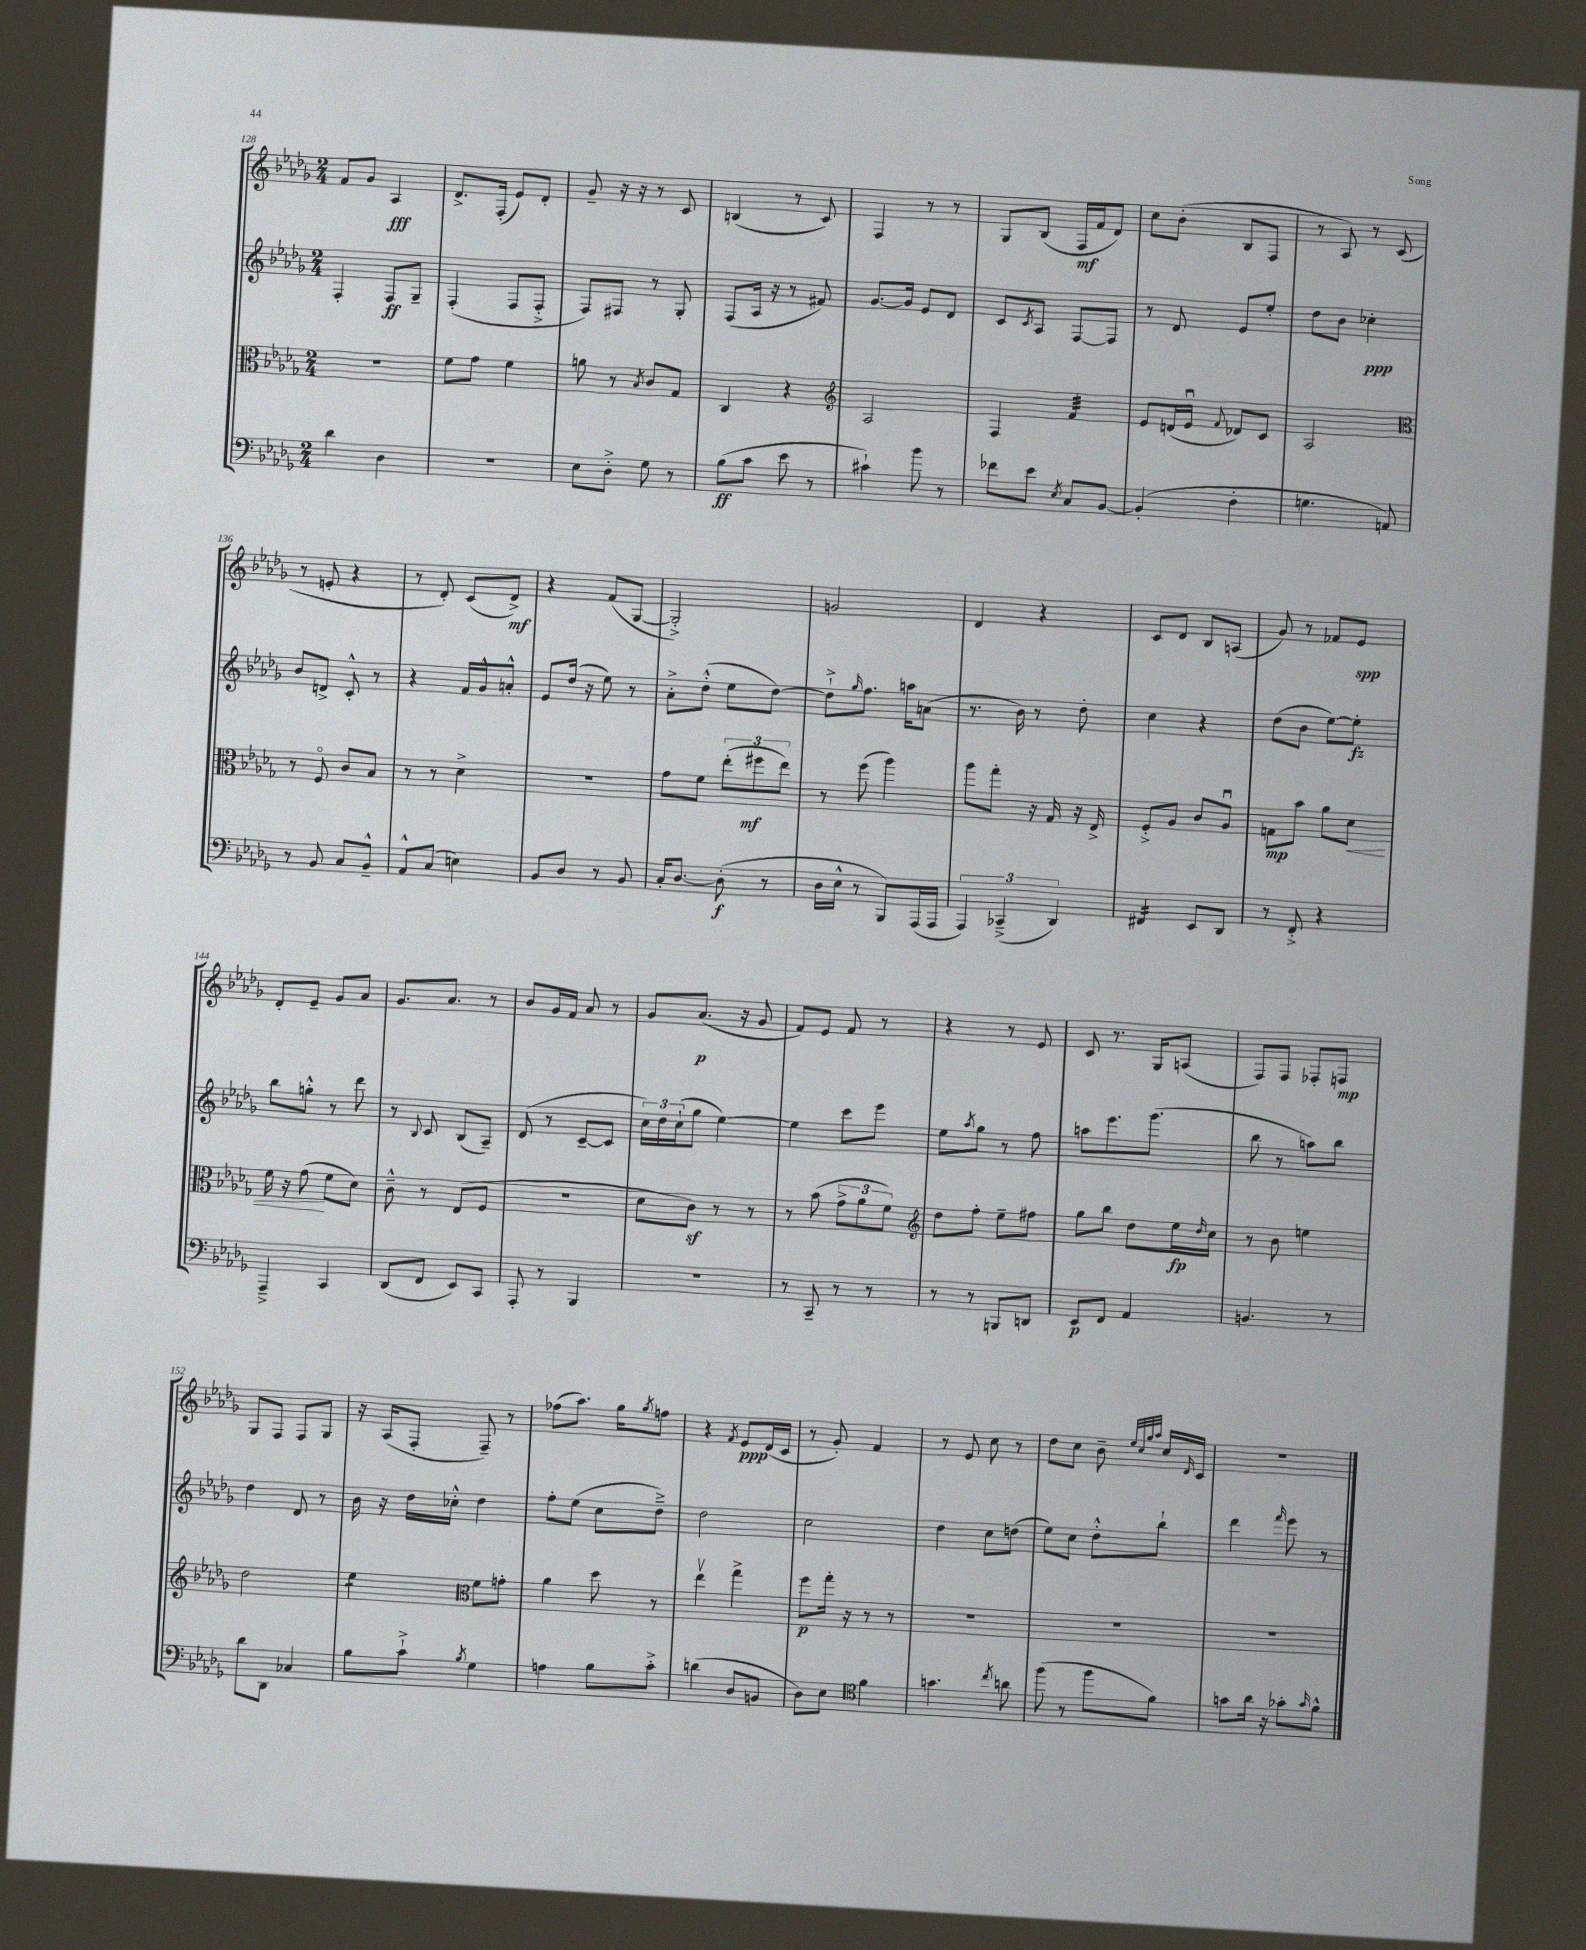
<<
\new StaffGroup <<
\new Staff = "s0" {
    \clef treble \key des \major \numericTimeSignature \time 2/4
    f'8 ges'8 aes4\fff |
    des'8.-> f16-.( ees'8) des'8-. |
    ges'8-- r16 r16 r8 c'8 |
    b4( r8 c'8) |
    f4 r8 r8 |
    ges8 bes8( f16\mf f'16 des'8) |
    c''8 bes'8-.( bes8 f8 |
    r8 aes8) r8 c'8( |
    r8 e'8-. r4 |
    r8 des'8-.) c'8( des'8->\mf) |
    r4 f'8( ges8~ |
    ges2-.->) |
    g'2 |
    des'4 r4 |
    c'8 des'8 bes8 a8( |
    ges'8) r8 fes'8 ees'8\spp |
    des'8-. ees'8-- ges'8 aes'8 |
    ges'8. aes'8. r8 |
    bes'8 ges'16 f'16 aes'8 r8 |
    ges'8 aes'8.\p( r16 ges'8 |
    f'8) ees'8 f'8 r8 |
    r4 r8 ees'8 |
    c'8 r8. ges16 a8( |
    f8) f8 fes8-. f8\mp |
    ges8 f8 f8 ges8 |
    r16 aes16( f8-. f8--) r8 |
    fes''8( aes''8.) ges''16 \acciaccatura { ges''8 } f''8 |
    r4 \acciaccatura { f'8 } ees'8\ppp des'16( c'16 |
    r8 ges'8-.) f'4 |
    r8 ees'8 c''8 r8 |
    des''8 c''8 bes'8-- \grace { ees''32 c''32 ges''32 aes''32 } c''16 \grace { des'16 } c'16 |
    R2 \bar "|." |
}
\new Staff = "s1" {
    \clef treble \key des \major \numericTimeSignature \time 2/4
    f4-. f8\ff ges8-- |
    f4-.( f8 f8-.-> |
    f8) fis8 r8 ges8-. |
    f8( aes16 r16 r8 fis'8) |
    ges'8.~ ges'16 ees'8 des'8 |
    c'8 \acciaccatura { c'8 } aes8 f8~ f8 |
    r8 des'8 ees'8 ees''8-. |
    des''8 bes'8 ces''4-.\ppp |
    bes'8 d'8-> c'8-.-^ r8 |
    r4 f'16 ges'16-^ a'8-.-^ |
    ees'8 des''16( r16 ees''8) r8 |
    aes'8-.-> des''8-.-^( ees''8 des''8~) |
    des''8-!-> \grace { ges''16 } f''8. a''16 a'8( |
    r8. bes'16) r8 des''8-. |
    c''4 r4 |
    des''8( bes'8 ees''8~) ees''8-.\fz |
    bes''8 g''8-.-^ r8 des'''8 |
    r8 \appoggiatura { bes8 } c'8 bes8( aes8--) |
    des'8( r8 c'8~-- c'8 |
    \tuplet 3/2 { c''16) des''16 c''16-!( } ges''8 ees''4~) |
    ees''4 c'''8 ees'''8 |
    ees''8 \acciaccatura { aes''8 } ges''8 r8 f''8 |
    a''8 ees'''8. ges'''8.( |
    bes''8 r8 a''8) bes''8 |
    des''4 des'8 r8 |
    bes'16 r16 des''16 ces''16-.-^ des''4 |
    f''8-. ees''8( c''8 des''8--->) |
    des''2 |
    c''2 |
    des''4 c''8 d''8( |
    ees''8) c''8 des''8-.-^ bes''8-! |
    des'''4 \grace { f'''16 } ees'''8 r8 \bar "|." |
}
\new Staff = "s2" {
    \clef alto \key des \major \numericTimeSignature \time 2/4
    R2 |
    f'8 ges'8 f'4 |
    a'8 r8 \acciaccatura { bes8 } c'8 ges8 |
    c4 r4 |
    \clef treble aes2 |
    f4 f'4:32 |
    ees'8 d'16( ees'16\downbow \appoggiatura { f'8 } des'8) c'8 |
    aes2 |
    \clef alto r8 f8\flageolet c'8 bes8 |
    r8 r8 des'4-> |
    R2 |
    ges'8 f'8 \tuplet 3/2 { ees''8-.( fis''8\mf ees''8) } |
    r8 f''8( aes''4) |
    aes''8 ges''8-. r16 ges16 r16 ees16-> |
    f8-.-> aes8 c'8 aes8\downbow |
    g8\mp bes'8 aes'8 des'8\< |
    f'16 r16 ges'8\!( f'8 des'8) |
    c'8---^ r8 ees8( f8 |
    R2 |
    des'8 c'8\sf) r8 r8 |
    r8 bes'8( \tuplet 3/2 { ges'8-> aes'8 f'8) } |
    \clef treble des''8 f''8-. ees''8-- fis''8 |
    ges''8 bes''8 des''8 ees''16\fp \grace { des''16 } c''16 |
    r8 bes'8 e''4 |
    des''2 |
    ees''4:8 \clef alto f'8 g'8-. |
    aes'4 des''8 r8 |
    ees''4\upbow ges''4-> |
    f''8\p ges''16-. r16 r8 r8 |
    R2 |
    R2 |
    R2 \bar "|." |
}
\new Staff = "s3" {
    \clef bass \key des \major \numericTimeSignature \time 2/4
    des'4 des4 |
    R2 |
    ees8 des8-.-> ges8 r8 |
    bes8\ff( c'8 ees'8 r8 |
    cis'4-!) bes'8 r8 |
    fes'8 ees'8 \acciaccatura { ees8 } c8 bes,8~ |
    bes,4-.( f4-. |
    g4. a,8) |
    r8 bes,8 c8 bes,8---^ |
    aes,8-^ c8( e4) |
    bes,8 des8 r8 bes,8 |
    c16-. des8.~ des8-.\f( r8 |
    des16 ees16-^ r8 bes,,8) aes,,16( aes,,16 |
    \tuplet 3/2 { aes,,4) ces,4--->( des,4) } |
    fis,4:16 ees,8 des,8 |
    r8 f,8-.-> r4 |
    aes,,4---> c,4 |
    des,8( f,8 ees,8) c,8 |
    aes,,8-. r8 bes,,4 |
    r2 |
    r8 c,8-- r8 r8 |
    r8 r8 b,,8 d,8 |
    ees,8\p f,8 aes,4 |
    b,4. r8 |
    des'8 des,8 ces4 |
    bes8 c'8-!-> \acciaccatura { bes8 } ges4 |
    a4 bes8 c'8-.-> |
    d'4( des8 b,8 |
    des8) ees8 \clef tenor f'4 |
    g'4. \acciaccatura { c''8 } a'8 |
    f''8( r8 f''8 f'8) |
    g'8 aes'16 r16 ges'8-. \grace { ges'16 } f'8-^ \bar "|." |
}
>>
>>
\layout { \context { \Score currentBarNumber = #128 } }
